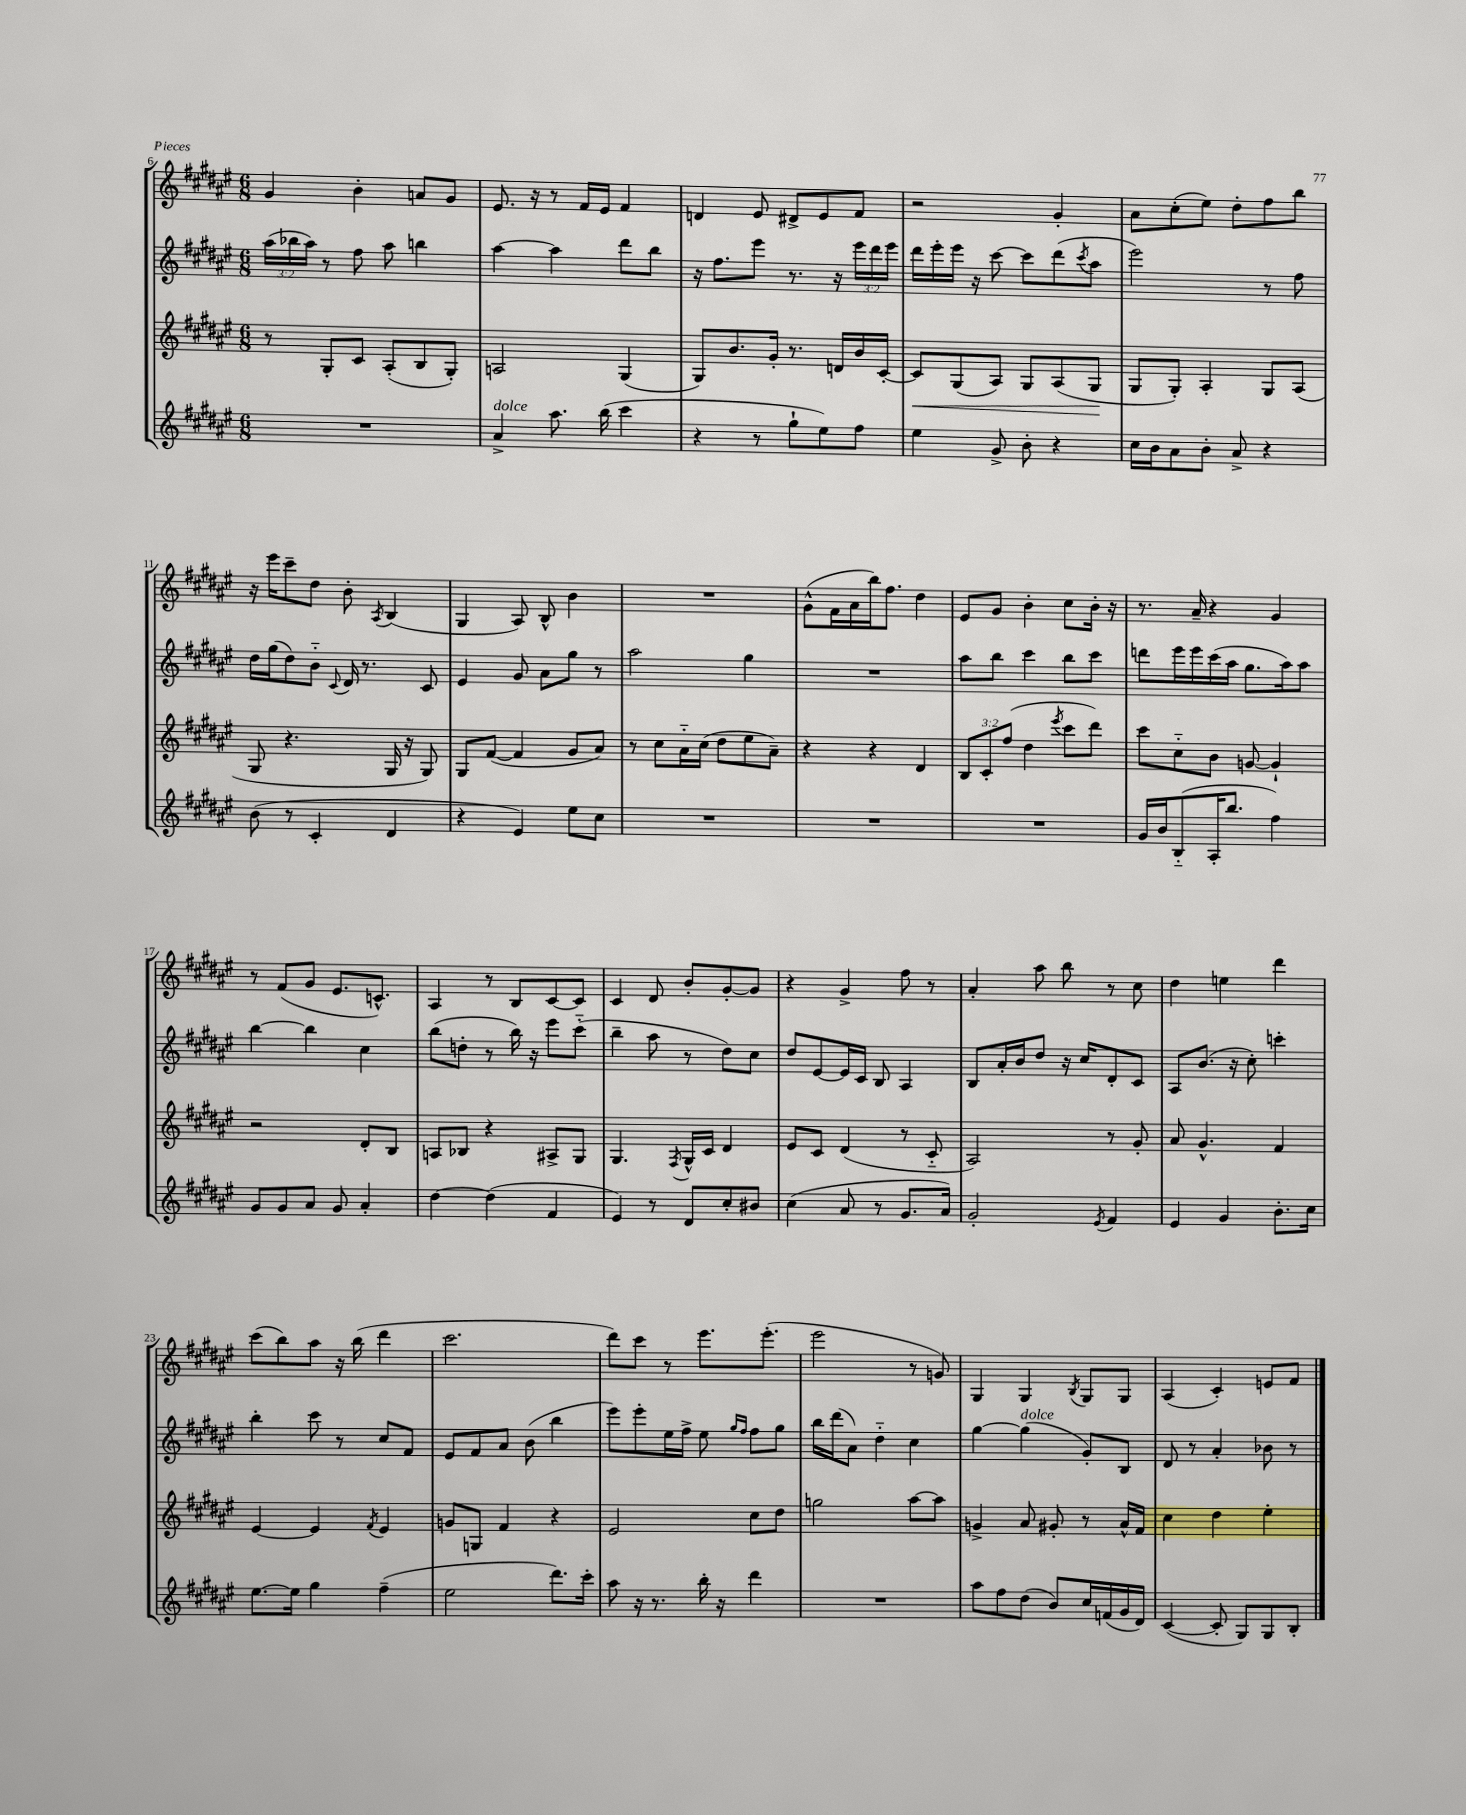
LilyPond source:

<<
\new StaffGroup <<
\new Staff = "s0" {
    \clef treble \key fis \major \numericTimeSignature \time 6/8
    gis'4 b'4-. a'8 gis'8 |
    eis'8. r16 r8 fis'16 eis'16 fis'4 |
    d'4 eis'8 dis'8-> eis'8 fis'8 |
    r2 gis'4-. |
    ais'8 cis''8-.( eis''8) dis''8-. fis''8 b''8 |
    r16 eis'''16 cis'''8-- dis''8 b'8-. \acciaccatura { ais8 } b4( |
    gis4 ais8) b8-^ b'4 |
    R2. |
    gis'8-^( fis'16 ais'16 b''16) fis''8. dis''4 |
    eis'8 gis'8 b'4-. cis''8 b'16-. r16 |
    r8. ais'16-- r4 gis'4 |
    r8 fis'8( gis'8 eis'8. c'8.-^) |
    ais4 r8 b8 cis'8~ cis'8 |
    cis'4 dis'8 b'8-. gis'8~-. gis'8 |
    r4 gis'4-> fis''8 r8 |
    ais'4-. ais''8 b''8 r8 cis''8 |
    dis''4 e''4 dis'''4 |
    cis'''8( b''8) ais''8 r16 b''16( dis'''4 |
    cis'''2. |
    dis'''8) cis'''8 r8 eis'''8. eis'''8.-.( |
    eis'''2 r8 g'8) |
    gis4 gis4 \acciaccatura { b8 } gis8 gis8 |
    ais4( cis'4-.) e'8 fis'8 \bar "|." |
}
\new Staff = "s1" {
    \clef treble \key fis \major \numericTimeSignature \time 6/8 \override Staff.TupletNumber.text = #tuplet-number::calc-fraction-text
    \tuplet 3/2 { ais''16( bes''16 ais''16) } r8 fis''8 ais''8 b''4 |
    ais''4~ ais''4 dis'''8 b''8 |
    r16 fis''8. eis'''8 r8. r16 \tuplet 3/2 { eis'''16 dis'''16 eis'''16 } |
    dis'''16 eis'''16-. eis'''16 r16 cis'''8~ cis'''8 dis'''8( \acciaccatura { cis'''8 } ais''8 |
    eis'''2) r8 fis''8 |
    dis''16 gis''16( dis''8) b'8-_ \appoggiatura { cis'8 } dis'16 r8. cis'8 |
    eis'4 gis'8 ais'8 gis''8 r8 |
    ais''2 gis''4 |
    R2. |
    ais''8 b''8 cis'''4 b''8 cis'''8 |
    d'''8 eis'''16 eis'''16 cis'''16( ais''16 gis''8. ais''16) ais''8 |
    b''4~ b''4 cis''4 |
    b''8( d''8-. r8 b''16) r16 eis'''8 cis'''8-_( |
    b''4-- ais''8 r8 dis''8) cis''8 |
    dis''8 eis'8~ eis'16 cis'16 b8 ais4 |
    b8 ais'16-. b'16 dis''8 r16 cis''16 dis'8-. cis'8 |
    ais8 b'8.( r16 cis''8-.) c'''4-. |
    b''4-. cis'''8 r8 cis''8 fis'8 |
    eis'8 fis'8 ais'8 b'8( b''4 |
    eis'''8) eis'''8-. eis''16 fis''16-> eis''8 \grace { gis''16 fis''16 } fis''8 gis''8 |
    b''16 dis'''16( ais'8) dis''4-_ cis''4 |
    gis''4~ gis''4^\markup { \italic "dolce" }( gis'8-.) b8 |
    dis'8 r8 ais'4-. bes'8 r8 \bar "|." |
}
\new Staff = "s2" {
    \clef treble \key fis \major \numericTimeSignature \time 6/8 \override Staff.TupletNumber.text = #tuplet-number::calc-fraction-text
    r8 gis8-. cis'8 ais8-.( b8 gis8-.) |
    a2 gis4( |
    gis8) b'8. gis'16-. r8. d'16 b'16 cis'16~-. |
    cis'8\< gis8( ais8) gis8 ais8( gis8\! |
    gis8 gis8-.) ais4-. gis8 ais8( |
    gis8 r4. gis16 r16 gis8) |
    gis8 fis'8~( fis'4 gis'8 ais'8) |
    r8 cis''8 ais'16-_ cis''16( dis''8 eis''8 ais'8--) |
    r4 r4 dis'4 |
    \tuplet 3/2 { b8 cis'8-. fis''8( } dis''4 \acciaccatura { eis'''8 } cis'''8 dis'''8) |
    cis'''8 cis''8-_ b'8 g'8~ g'4-! |
    r2 dis'8-. b8 |
    a8 bes8 r4 ais8-> gis8 |
    gis4. \acciaccatura { fis8 } gis16-^ cis'16 dis'4 |
    eis'8 cis'8 dis'4( r8 cis'8-_ |
    ais2) r8 gis'8-. |
    ais'8 gis'4.-^ fis'4 |
    eis'4~ eis'4 \acciaccatura { fis'8 } eis'4 |
    g'8 g8 fis'4 r4 |
    eis'2 cis''8 dis''8 |
    g''2 ais''8~ ais''8 |
    g'4-> ais'8 gis'8-. r8 ais'16-^ fis'16 |
    cis''4 dis''4 eis''4-. \bar "|." |
}
\new Staff = "s3" {
    \clef treble \key fis \major \numericTimeSignature \time 6/8
    R2. |
    ais'4->^\markup { \italic "dolce" } ais''8. b''16( cis'''4 |
    r4 r8 gis''8-! eis''8) fis''8 |
    eis''4 gis'8-> b'8-. r4 |
    cis''16 b'16 ais'8 b'8-. ais'8-> r4 |
    b'8( r8 cis'4-. dis'4 |
    r4 eis'4) eis''8 cis''8 |
    R2. |
    R2. |
    R2. |
    gis'16 b'16 b8-_( ais16-. b''8. fis''4) |
    gis'8 gis'8 ais'8 gis'8 ais'4-. |
    dis''4~ dis''4( fis'4 |
    eis'4) r8 dis'8 cis''8-. bis'8 |
    cis''4( ais'8 r8 gis'8. ais'16) |
    gis'2-. \acciaccatura { eis'8 } fis'4 |
    eis'4 gis'4 b'8.-. cis''16 |
    eis''8.~ eis''16 gis''4 fis''4--( |
    eis''2 dis'''8.) cis'''16-. |
    ais''8 r16 r8. b''16-. r16 dis'''4 |
    R2. |
    ais''8 fis''8 dis''8( b'8) cis''16 f'16( gis'16 dis'16) |
    cis'4~( cis'8-. gis8) gis8 b8-. \bar "|." |
}
>>
>>
\layout { \context { \Score currentBarNumber = #6 } }
